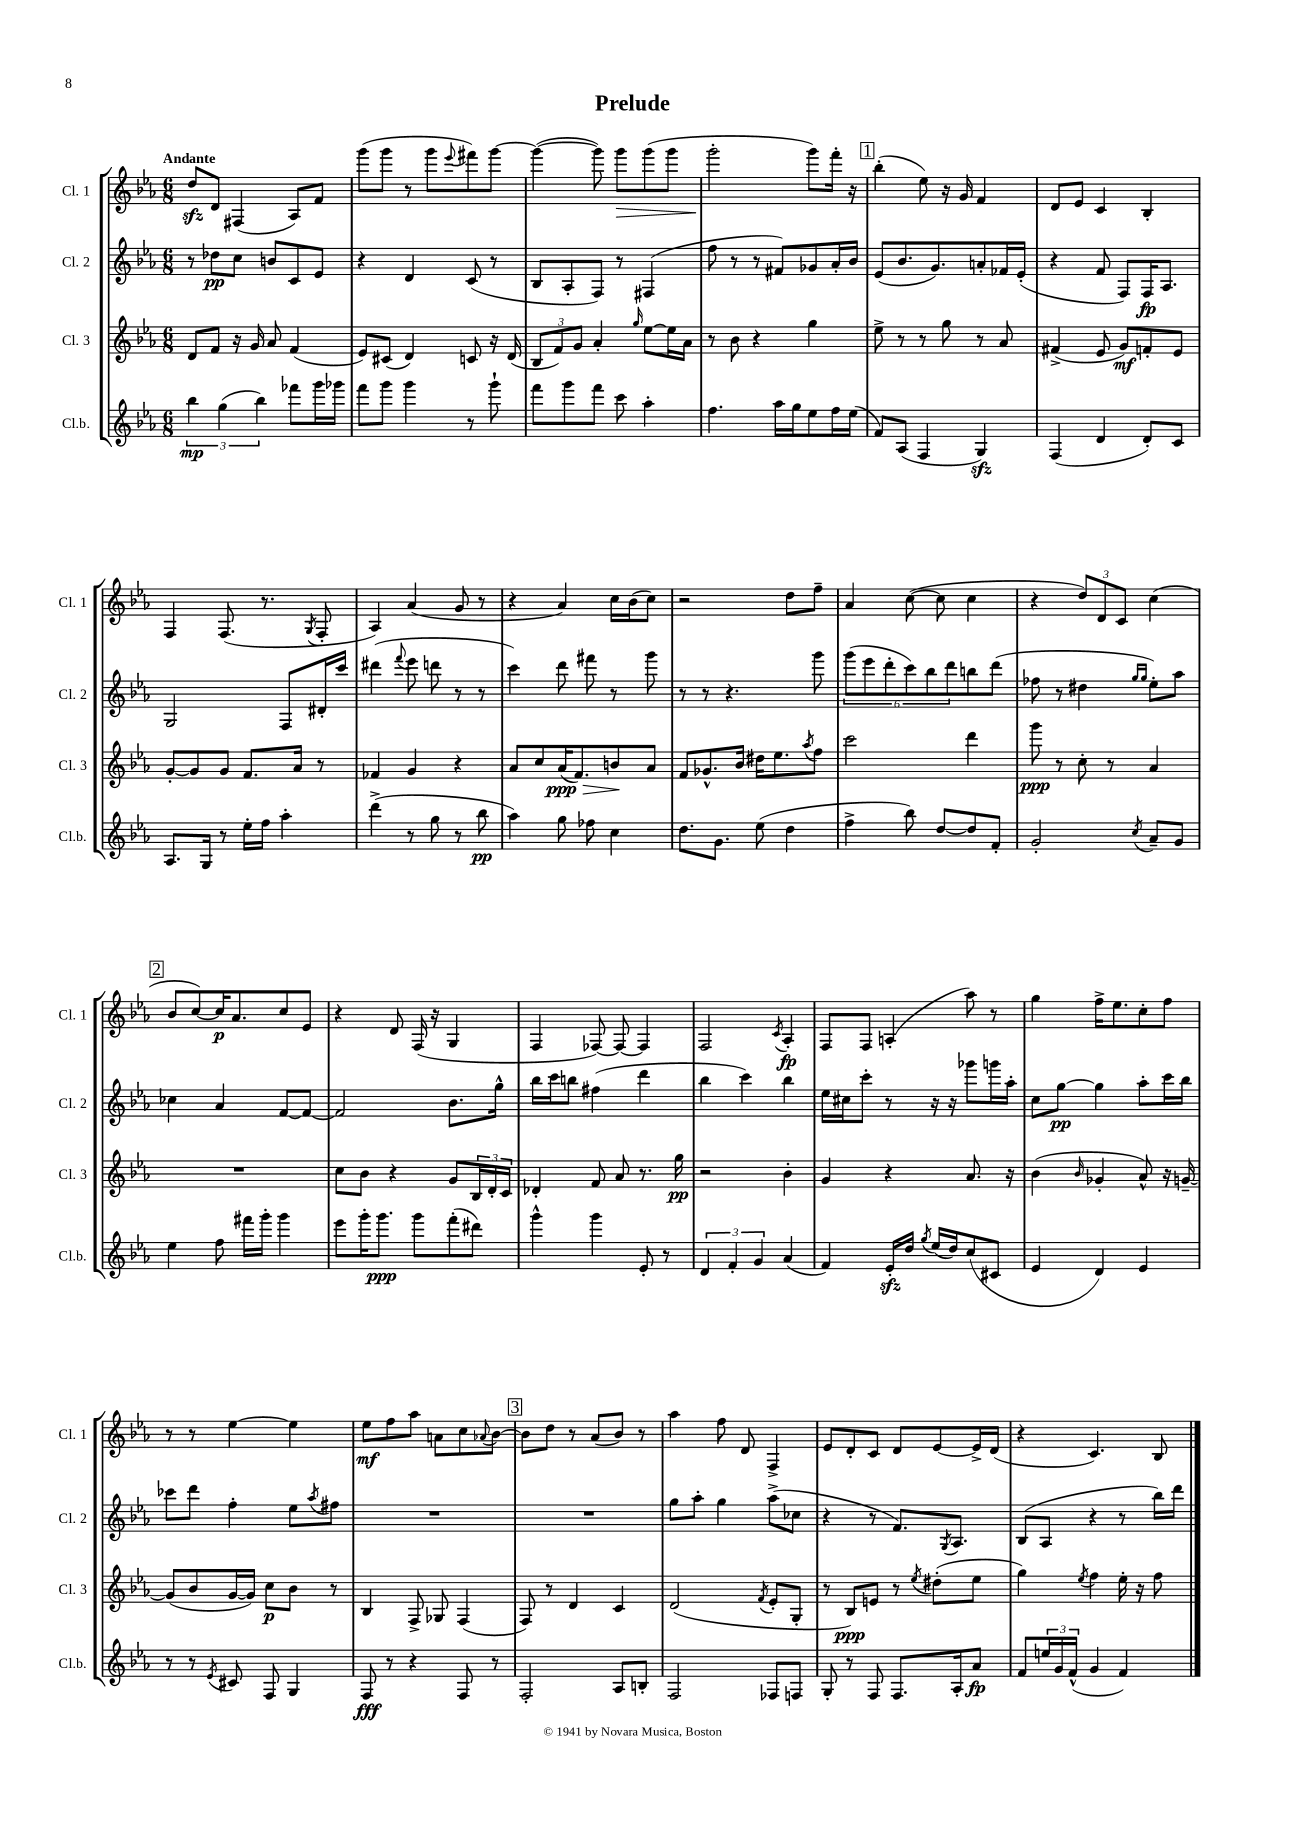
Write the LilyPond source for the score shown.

\header { title = "Prelude" }
<<
\new StaffGroup <<
\new Staff = "s0" \with { instrumentName = "Cl. 1" shortInstrumentName = "Cl. 1" } {
    \clef treble \key ees \major \numericTimeSignature \time 6/8 \tempo "Andante"
    d''8\sfz d'8 fis4( aes8) f'8 |
    g'''8( g'''8 r8 g'''8 \appoggiatura { ees'''8 } fis'''8) g'''8~ |
    g'''4~( g'''8) g'''8\> g'''8( g'''8 |
    g'''2-.\! g'''8) f'''16-. r16 |
    \mark \markup { \box "1" } bes''4-.( ees''8) r16 g'16 f'4 |
    d'8 ees'8 c'4 bes4-. |
    f4 f8.( r8. \acciaccatura { g8 } f8-. |
    aes4) aes'4( g'8 r8 |
    r4 aes'4) c''16 bes'16( c''8) |
    r2 d''8 f''8-- |
    aes'4 c''8~( c''8 c''4 |
    r4 \tuplet 3/2 { d''8) d'8 c'8 } c''4( |
    \mark \markup { \box "2" } bes'8 c''8~) c''16\p aes'8. c''8 ees'8 |
    r4 d'8 f16( r16 g4 |
    f4 fes8~) fes8~ fes4 |
    f2 \acciaccatura { c'8 } aes4-.\fp |
    f8 f8 a4-.( aes''8) r8 |
    g''4 f''16-> ees''8. c''8-. f''8 |
    r8 r8 ees''4~ ees''4 |
    ees''8\mf f''8 aes''8 a'8 c''8 \appoggiatura { aes'8 } bes'8~ |
    \mark \markup { \box "3" } bes'8 d''8 r8 aes'8( bes'8) r8 |
    aes''4 f''8 d'8 f4-> |
    ees'8 d'8-. c'8 d'8 ees'8~ ees'16-> d'16( |
    r4 c'4.) bes8 \bar "|." |
}
\new Staff = "s1" \with { instrumentName = "Cl. 2" shortInstrumentName = "Cl. 2" } {
    \clef treble \key ees \major \numericTimeSignature \time 6/8
    r8 des''8\pp c''8 b'8 c'8 ees'8 |
    r4 d'4 c'8( r8 |
    bes8 aes8-. f8) r8 fis4( |
    f''8 r8 r8 fis'8) ges'8 aes'16-. bes'16 |
    \mark \markup { \box "1" } ees'8( bes'8. g'8.) a'8-. fes'16 ees'16-.( |
    r4 f'8 f8) f16\fp aes8. |
    g2 f8 dis'16-. c'''16 |
    dis'''4( \appoggiatura { f'''8 } ees'''8 d'''8 r8 r8 |
    c'''4) d'''8 fis'''8 r8 g'''8 |
    r8 r8 r4. g'''8 |
    \tuplet 6/4 { g'''8( ees'''8 d'''8-. c'''8) bes''8 d'''8 } b''8 d'''8( |
    fes''8 r8 dis''4 \grace { g''16 g''16 } ees''8-.) aes''8 |
    \mark \markup { \box "2" } ces''4 aes'4 f'8~ f'8~ |
    f'2 bes'8. g''16-^ |
    bes''16 c'''16 b''8 fis''4( d'''4 |
    bes''4 c'''4) bes''4 |
    ees''16 cis''16 c'''8-. r8 r16 r16 ges'''8 g'''16 aes''16-. |
    c''8 g''8~\pp g''4 aes''8-. c'''16 bes''16 |
    ces'''8 d'''8 f''4-. ees''8 \acciaccatura { aes''8 } fis''8 |
    R2. |
    \mark \markup { \box "3" } R2. |
    g''8 aes''8-. g''4 aes''8->( ces''8 |
    r4 r8 f'8.) \acciaccatura { g8 } aes8. |
    bes8( aes8 r4 r8 bes''16) d'''16 \bar "|." |
}
\new Staff = "s2" \with { instrumentName = "Cl. 3" shortInstrumentName = "Cl. 3" } {
    \clef treble \key ees \major \numericTimeSignature \time 6/8
    d'8 f'8 r16 g'16 aes'8 f'4( |
    ees'8) cis'8( d'4) c'8 r16 d'16( |
    \tuplet 3/2 { bes8 f'8) g'8 } aes'4-. \grace { g''16 } ees''8~ ees''16 aes'16 |
    r8 bes'8 r4 g''4 |
    \mark \markup { \box "1" } ees''8-> r8 r8 g''8 r8 aes'8 |
    fis'4->( ees'8 g'8\mf) f'8-. ees'8 |
    g'8~-. g'8 g'8 f'8. aes'16 r8 |
    fes'4 g'4 r4 |
    aes'8 c''8 aes'16\ppp\>( f'8.) b'8\! aes'8 |
    f'8 ges'8.-^ bes'16 dis''16 ees''8. \acciaccatura { aes''8 } f''8 |
    c'''2 d'''4 |
    g'''8\ppp r8 c''8-. r8 aes'4 |
    \mark \markup { \box "2" } R2. |
    c''8 bes'8 r4 g'8 \tuplet 3/2 { bes16 d'16-. c'16 } |
    des'4-. f'8 aes'8 r8. g''16\pp |
    r2 bes'4-. |
    g'4 r4 aes'8. r16 |
    bes'4( \grace { bes'16 } ges'4-. aes'8-^) r16 g'16~-- |
    g'8( bes'8 g'16~ g'16) c''8\p bes'8 r8 |
    bes4 f8-> ges8 f4( |
    \mark \markup { \box "3" } f8) r8 d'4 c'4 |
    d'2( \acciaccatura { f'8 } ees'8-. g8-. |
    r8 bes8\ppp) e'8 r8 \acciaccatura { ees''8 } dis''8-.( ees''8 |
    g''4) \acciaccatura { ees''8 } f''4 ees''16-. r16 f''8 \bar "|." |
}
\new Staff = "s3" \with { instrumentName = "Cl.b." shortInstrumentName = "Cl.b." } {
    \clef treble \key ees \major \numericTimeSignature \time 6/8
    \tuplet 3/2 { bes''4\mp g''4( bes''4) } fes'''8 g'''16 ges'''16 |
    f'''8 g'''8 g'''4 r8 g'''8-! |
    f'''8 g'''8 f'''8 c'''8 aes''4-. |
    f''4. aes''16 g''16 ees''8 f''16 ees''16( |
    \mark \markup { \box "1" } f'8) aes8( f4 g4\sfz) |
    f4( d'4 d'8-.) c'8 |
    aes8. g16 r8 ees''16-. f''16 aes''4-. |
    d'''4->( r8 g''8 r8 bes''8\pp |
    aes''4) g''8 fes''8 c''4 |
    d''8. g'8. ees''8( d''4 |
    f''4-> bes''8) d''8~ d''8 f'8-. |
    g'2-. \acciaccatura { c''8 } aes'8-- g'8 |
    \mark \markup { \box "2" } ees''4 f''8 fis'''16 g'''16-. g'''4 |
    ees'''8 g'''16-. g'''8.\ppp g'''8 f'''8-.( dis'''8) |
    g'''4-^ g'''4 ees'8-. r8 |
    \tuplet 3/2 { d'4 f'4-. g'4 } aes'4( |
    f'4) ees'16-.\sfz d''16 \acciaccatura { g''8 } ees''16( d''16) c''8( cis'8 |
    ees'4 d'4) ees'4 |
    r8 r8 \acciaccatura { ees'8 } cis'8 f8 g4 |
    f8\fff r8 r4 f8 r8 |
    \mark \markup { \box "3" } f2-. aes8 b8-. |
    f2 fes8 f8 |
    g8-. r8 f8 f8. aes16-. aes'8\fp |
    f'8 \tuplet 3/2 { e''16 g'16 f'16-^( } g'4 f'4) \bar "|." |
}
>>
>>
\layout { \context { \Score \remove "Bar_number_engraver" } }
